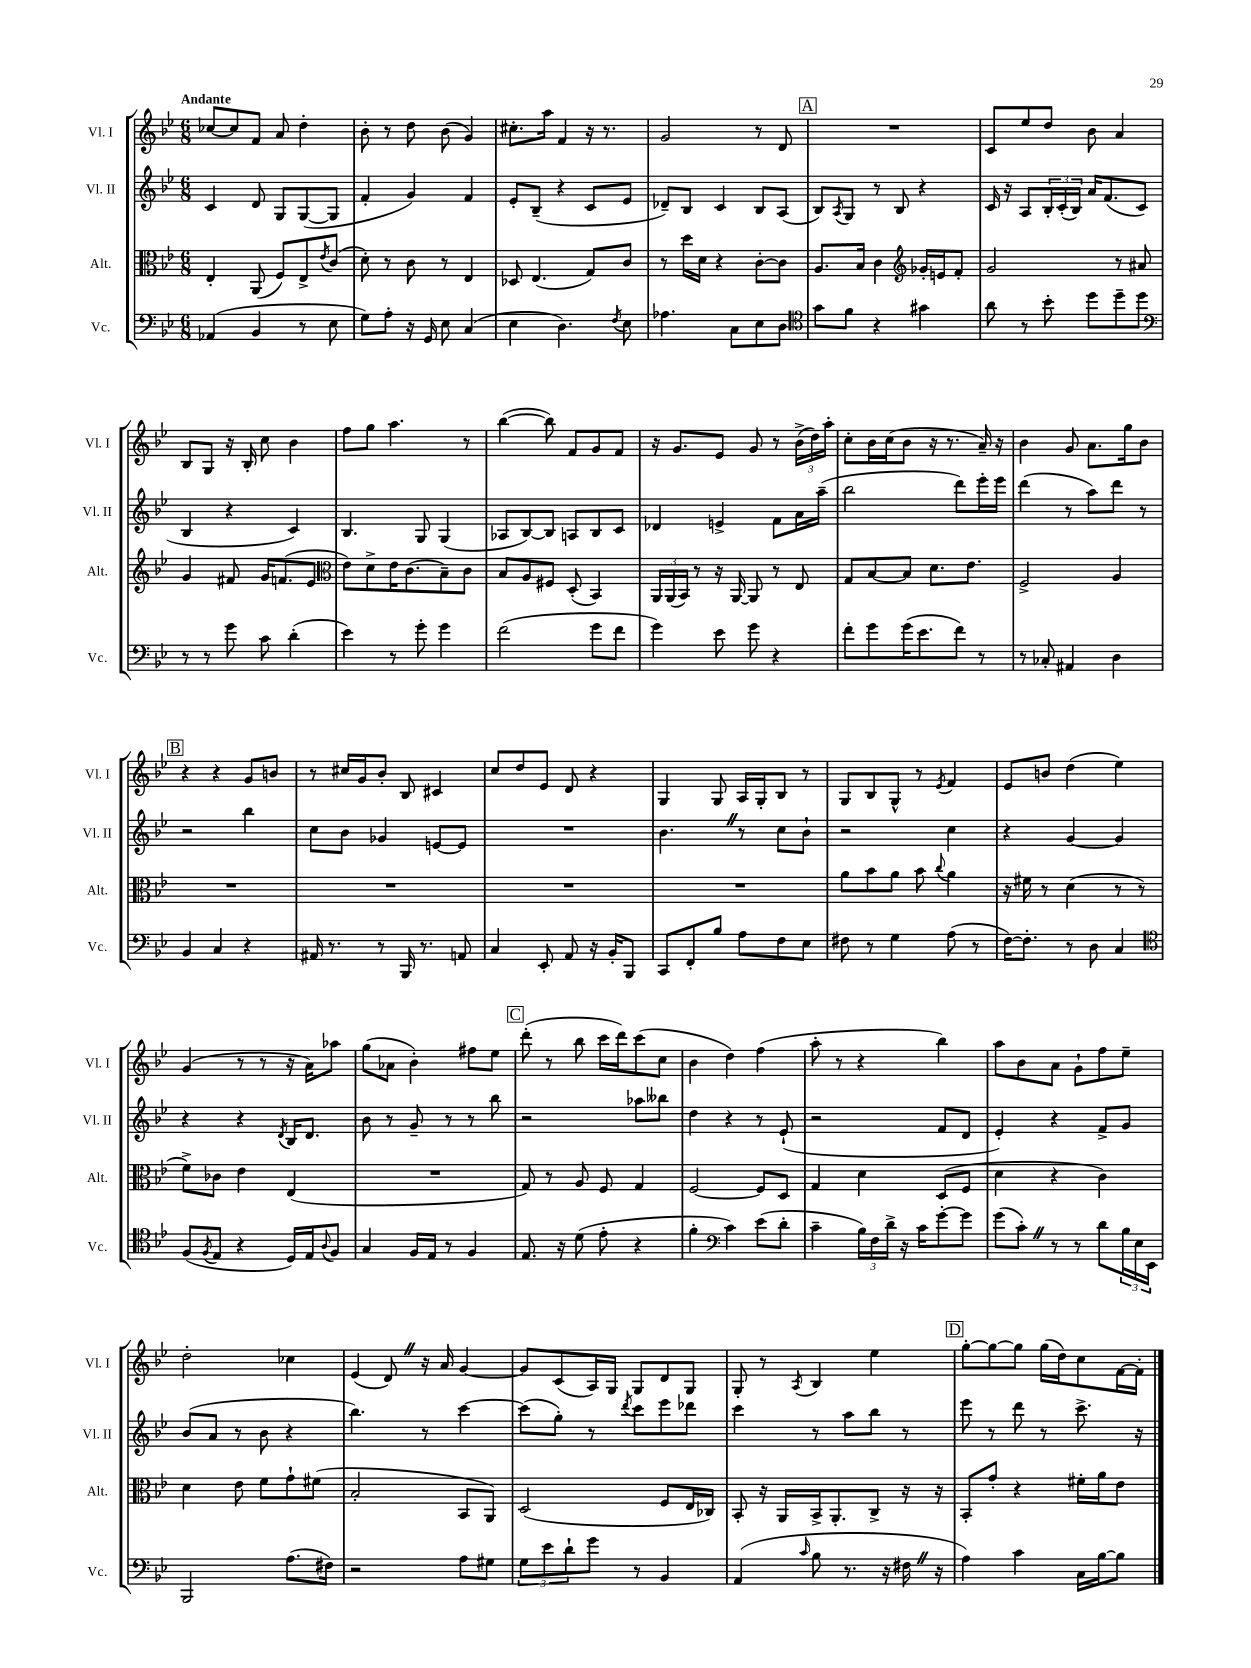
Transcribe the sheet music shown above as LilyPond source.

<<
\new StaffGroup <<
\new Staff = "s0" \with { instrumentName = "Vl. I" shortInstrumentName = "Vl. I" } {
    \clef treble \key bes \major \numericTimeSignature \time 6/8 \tempo "Andante"
    ces''8~ ces''8 f'8 a'8 d''4-. |
    bes'8-. r8 d''8 bes'8( g'4) |
    cis''8.-. a''16 f'4 r16 r8. |
    g'2 r8 d'8 |
    \mark \markup { \box "A" } R2. |
    c'8 ees''8 d''8 bes'8 a'4 |
    bes8 g8 r16 bes16-. c''8 bes'4 |
    f''8 g''8 a''4. r8 |
    bes''4~( bes''8) f'8 g'8 f'8 |
    r16 g'8. ees'8 g'8 r8 \tuplet 3/2 { bes'16->( d''16) a''16-. } |
    c''8-. bes'16 c''16( bes'8 r16 r8. a'16--) r16 |
    bes'4 g'8 a'8. g''16 bes'8 |
    \mark \markup { \box "B" } r4 r4 g'8 b'8 |
    r8 cis''16 g'16 bes'8-. bes8 cis'4 |
    c''8 d''8 ees'8 d'8 r4 |
    g4 g8 a16 g16-. bes8 r8 |
    g8 bes8 g8-^ r8 \acciaccatura { ees'8 } f'4 |
    ees'8 b'8 d''4( ees''4) |
    g'4( r8 r8 r16 a'16) aes''8 |
    g''8( aes'8 bes'4-.) fis''8 ees''8 |
    \mark \markup { \box "C" } d'''8-.( r8 bes''8 c'''16 d'''16) c'''8( c''8 |
    bes'4 d''4) f''4( |
    a''8-. r8 r4 bes''4) |
    a''8 bes'8 a'8 g'8-! f''8 ees''8-- |
    d''2-. ces''4 |
    ees'4( d'8) \once \override BreathingSign.text = \markup { \musicglyph "scripts.caesura.straight" } \breathe r16 a'16 g'4~ |
    g'8 c'8( a16) g16 g8 d'8 g8 |
    g8-. r8 \acciaccatura { a8 } bes4 ees''4 |
    \mark \markup { \box "D" } g''8~-. g''8~ g''8 g''16( d''16) c''8 f'16~ f'16-. \bar "|." |
}
\new Staff = "s1" \with { instrumentName = "Vl. II" shortInstrumentName = "Vl. II" } {
    \clef treble \key bes \major \numericTimeSignature \time 6/8
    c'4 d'8 g8 g8~( g8 |
    f'4-. g'4) f'4 |
    ees'8-. bes8--( r4 c'8 ees'8 |
    des'8--) bes8 c'4 bes8 a8( |
    \mark \markup { \box "A" } bes8) \acciaccatura { a8 } g8 r8 bes8 r4 |
    c'16 r16 a8 \tuplet 3/2 { bes16-. c'16-.( bes16) } a'16 f'8.( c'8 |
    bes4 r4 c'4) |
    bes4. g8 g4( |
    aes8 bes8~) bes8 a8 bes8 c'8 |
    des'4 e'4-> f'8 a'16 a''16--( |
    bes''2 d'''8) ees'''16-. ees'''16 |
    d'''4( r8 a''8) d'''8 r8 |
    \mark \markup { \box "B" } r2 bes''4 |
    c''8 bes'8 ges'4 e'8~ e'8 |
    R2. |
    bes'4. \once \override BreathingSign.text = \markup { \musicglyph "scripts.caesura.straight" } \breathe r8 c''8 bes'8-! |
    r2 c''4 |
    r4 g'4~ g'4 |
    r4 r4 \acciaccatura { d'8 } bes16 d'8. |
    bes'8 r8 g'8-- r8 r8 bes''8 |
    \mark \markup { \box "C" } r2 aes''8 beses''8 |
    d''4 r4 r8 ees'8-!( |
    r2 f'8 d'8 |
    ees'4-.) r4 f'8-> g'8 |
    bes'8( a'8 r8 bes'8 r4 |
    bes''4.) r8 c'''4~ |
    c'''8( g''8-.) r8 \acciaccatura { d'''8 } c'''8 ees'''8 des'''8 |
    c'''4 r8 a''8 bes''8 r8 |
    \mark \markup { \box "D" } ees'''8 r8 d'''8 r8 c'''8.-> r16 \bar "|." |
}
\new Staff = "s2" \with { instrumentName = "Alt." shortInstrumentName = "Alt." } {
    \clef alto \key bes \major \numericTimeSignature \time 6/8
    ees4-. a,8( f8) ees8-> \acciaccatura { ees'8 } c'8( |
    d'8-.) r8 c'8 r8 ees4 |
    des8 ees4.( g8) c'8 |
    r8 d''16 d'16 r4 c'8~-. c'8 |
    \mark \markup { \box "A" } a8. bes16 c'4 \clef treble ges'16-. e'16 f'8-. |
    g'2 r8 ais'8 |
    g'4 fis'8 g'16 f'8.( ees'8 |
    \clef alto ees'8) d'8-> ees'16 c'8.( bes8--) c'8 |
    bes8 a8 fis8 d8-.( bes,4) |
    \tuplet 3/2 { a,16 a,16( bes,16) } r8 r16 a,16~ a,8 r8 ees8 |
    g8 bes8~ bes8 d'8. ees'8. |
    f2-> a4 |
    \mark \markup { \box "B" } R2. |
    R2. |
    R2. |
    R2. |
    a'8 bes'8 a'8 bes'8 \appoggiatura { c''8 } a'4 |
    r16 fis'16 r8 d'4( r8 r8 |
    f'8->) ces'8 ees'4 ees4( |
    R2. |
    \mark \markup { \box "C" } g8) r8 a8 f8 g4 |
    f2~ f8 d8 |
    g4 d'4 d8( f8 |
    d'4 r4 c'4) |
    d'4 ees'8 f'8 g'8-! fis'8( |
    bes2-. bes,8 a,8) |
    d2( f8 ees16 ces16) |
    bes,8-. r16 a,16 bes,16-> a,8.-. c8-> r16 r16 |
    \mark \markup { \box "D" } bes,8-. g'8-. r4 fis'16-. a'16 ees'8 \bar "|." |
}
\new Staff = "s3" \with { instrumentName = "Vc." shortInstrumentName = "Vc." } {
    \clef bass \key bes \major \numericTimeSignature \time 6/8
    aes,4( bes,4 r8 ees8 |
    g8) a8-. r16 g,16 ees8 c4( |
    ees4 d4.) \acciaccatura { f8 } ees8 |
    aes4. c8 ees8 d8 |
    \mark \markup { \box "A" } \clef tenor g'8 f'8 r4 gis'4 |
    a'8 r8 bes'8-. d''8 d''8-- d''8 |
    \clef bass r8 r8 g'8 c'8 d'4-.( |
    ees'4) r8 g'8-. g'4 |
    f'2( g'8 f'8 |
    g'4) ees'8 g'8 r4 |
    f'8-. g'8 g'16( ees'8. f'8) r8 |
    r8 ces8-. ais,4 d4 |
    \mark \markup { \box "B" } bes,4 c4 r4 |
    ais,16 r8. r8 bes,,16 r8. a,8 |
    c4 ees,8-. a,8 r16 bes,16-. bes,,8 |
    c,8 f,8-. bes8 a8 f8 ees8 |
    fis8 r8 g4 a8( r8 |
    f16~) f8.-. r8 d8 c4 |
    \clef tenor f8( \acciaccatura { f8 } ees8 r4 d16) ees16 \appoggiatura { a8 } f8 |
    g4 f16 ees16 r8 f4 |
    \mark \markup { \box "C" } ees8. r16 d'8( ees'8-. r4 |
    f'4-. \clef bass c'4) ees'8( d'8-. |
    c'4-- \tuplet 3/2 { bes16) f16 d'16-> } r16 c'16 g'8~-. g'8 |
    g'8( c'8-.) \once \override BreathingSign.text = \markup { \musicglyph "scripts.caesura.straight" } \breathe r8 r8 d'8 \tuplet 3/2 { bes16 ees16 ees,16 } |
    bes,,2 a8.( fis16) |
    r2 a8 gis8 |
    \tuplet 3/2 { g8 ees'8 d'8-! } g'8 r8 bes,4 |
    a,4( \grace { c'16 } bes8 r8. r16 fis16 \once \override BreathingSign.text = \markup { \musicglyph "scripts.caesura.straight" } \breathe r16 |
    \mark \markup { \box "D" } a4) c'4 c16 bes16~ bes8 \bar "|." |
}
>>
>>
\layout { \context { \Score \remove "Bar_number_engraver" } }
